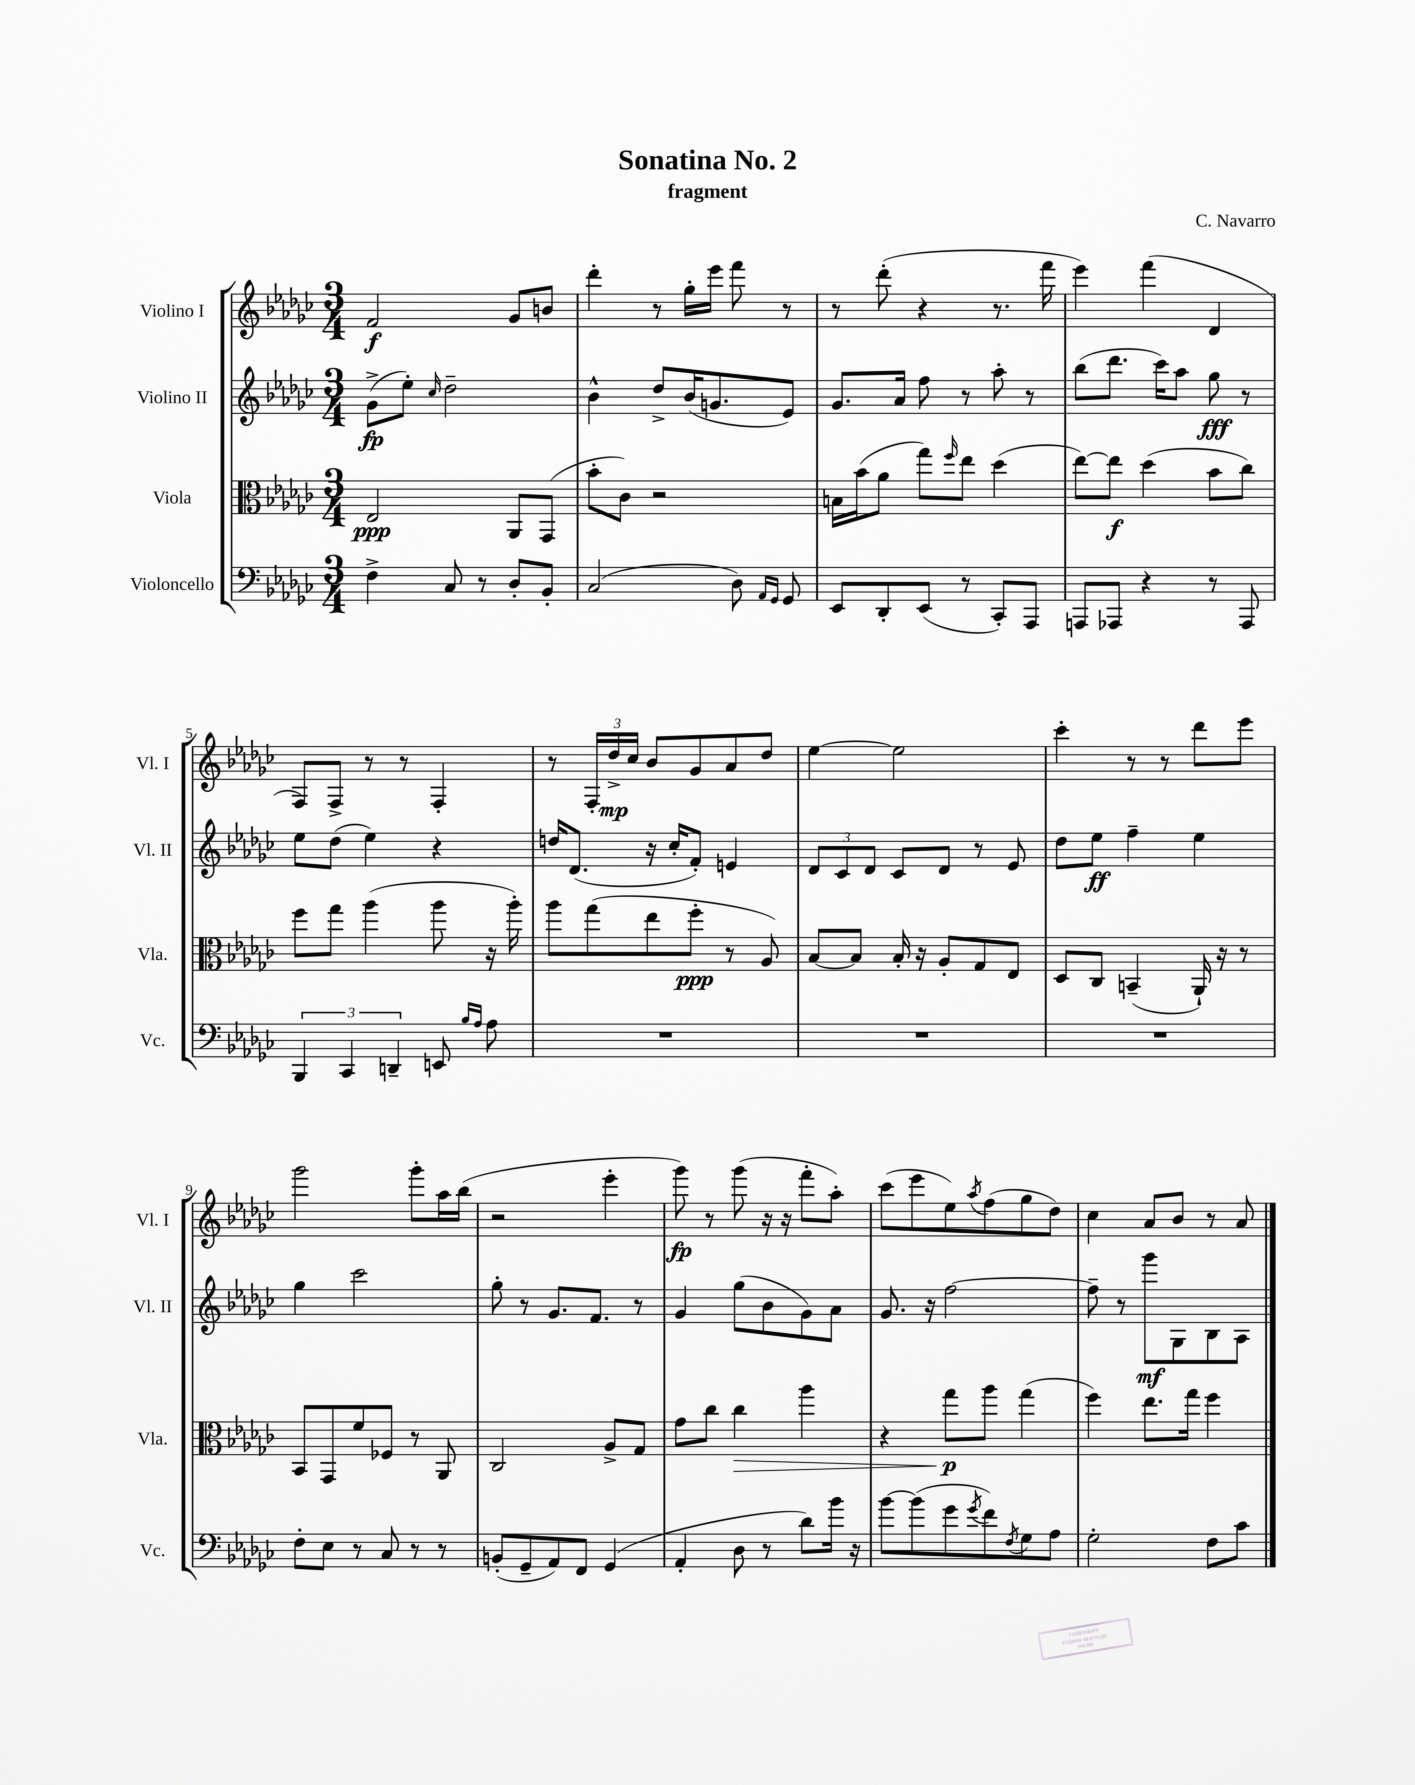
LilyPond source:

\header { title = "Sonatina No. 2" composer = "C. Navarro" subtitle = "fragment" }
<<
\new StaffGroup <<
\new Staff = "s0" \with { instrumentName = "Violino I" shortInstrumentName = "Vl. I" } {
    \clef treble \key ges \major \numericTimeSignature \time 3/4
    f'2\f ges'8 b'8 |
    des'''4-. r8 ges''16-. ees'''16 f'''8 r8 |
    r8 des'''8-.( r4 r8. f'''16 |
    ees'''4) f'''4( des'4 |
    f8) f8-> r8 r8 f4-. |
    r8 \tuplet 3/2 { f16-. des''16->\mp ces''16 } bes'8 ges'8 aes'8 des''8 |
    ees''4~ ees''2 |
    ces'''4-. r8 r8 des'''8 ees'''8 |
    ges'''2 ges'''8-. aes''16 bes''16( |
    r2 ees'''4-. |
    ges'''8\fp) r8 ges'''8( r16 r16 f'''8-. aes''8-.) |
    ces'''8( ees'''8 ees''8) \acciaccatura { aes''8 } f''8( ges''8 des''8) |
    ces''4 aes'8 bes'8 r8 aes'8 \bar "|." |
}
\new Staff = "s1" \with { instrumentName = "Violino II" shortInstrumentName = "Vl. II" } {
    \clef treble \key ges \major \numericTimeSignature \time 3/4
    ges'8->\fp( ees''8-.) \grace { ces''16 } des''2-- |
    bes'4-^ des''8-> bes'16( g'8. ees'8) |
    ges'8. aes'16 f''8 r8 aes''8-. r8 |
    bes''8( des'''8. ces'''16) aes''8 ges''8\fff r8 |
    ees''8 des''8( ees''4) r4 |
    d''16 des'8.( r16 ces''16-. f'8-.) e'4 |
    \tuplet 3/2 { des'8 ces'8 des'8 } ces'8 des'8 r8 ees'8 |
    des''8 ees''8\ff f''4-- ees''4 |
    ges''4 ces'''2 |
    ges''8-. r8 ges'8. f'8. r8 |
    ges'4 ges''8( bes'8 ges'8) aes'8 |
    ges'8. r16 f''2~ |
    f''8-- r8 ges'''8\mf ges8 bes8 aes8 \bar "|." |
}
\new Staff = "s2" \with { instrumentName = "Viola" shortInstrumentName = "Vla." } {
    \clef alto \key ges \major \numericTimeSignature \time 3/4
    ees2\ppp aes,8 ges,8( |
    bes'8-. ces'8) r2 |
    b16 bes'16( aes'8 ges''8) \grace { f''16 } ees''8 des''4( |
    ees''8~) ees''8\f des''4( bes'8 ces''8) |
    f''8 ges''8 aes''4( aes''8 r16 aes''16-.) |
    aes''8 ges''8( ees''8 f''8-.\ppp r8 aes8) |
    bes8~ bes8 bes16-. r16 aes8-. ges8 ees8 |
    des8 ces8 b,4--( aes,16-!) r16 r8 |
    bes,8 ges,8 f'8 fes8 r8 aes,8 |
    ces2 aes8-> ges8 |
    ges'8 ces''8 ces''4\> aes''4 |
    r4 ges''8\p\! aes''8 ges''4( |
    f''4) ees''8. ges''16 f''4 \bar "|." |
}
\new Staff = "s3" \with { instrumentName = "Violoncello" shortInstrumentName = "Vc." } {
    \clef bass \key ges \major \numericTimeSignature \time 3/4
    f4-> ces8 r8 des8-. bes,8-. |
    ces2( des8) \grace { aes,16 ges,16 } ges,8 |
    ees,8 des,8-. ees,8( r8 ces,8-.) aes,,8 |
    a,,8 aes,,8 r4 r8 aes,,8 |
    \tuplet 3/2 { bes,,4 ces,4 d,4-- } e,8 \grace { bes16 aes16 } aes8 |
    R2. |
    R2. |
    R2. |
    f8-. ees8 r8 ces8 r8 r8 |
    b,8-.( ges,8-- aes,8) f,8 ges,4( |
    aes,4-. des8 r8 des'8) bes'16 r16 |
    bes'8~ bes'8( ges'8 \acciaccatura { ges'8 } f'8) \acciaccatura { f8 } ges8 aes8 |
    ges2-. f8 ces'8 \bar "|." |
}
>>
>>
